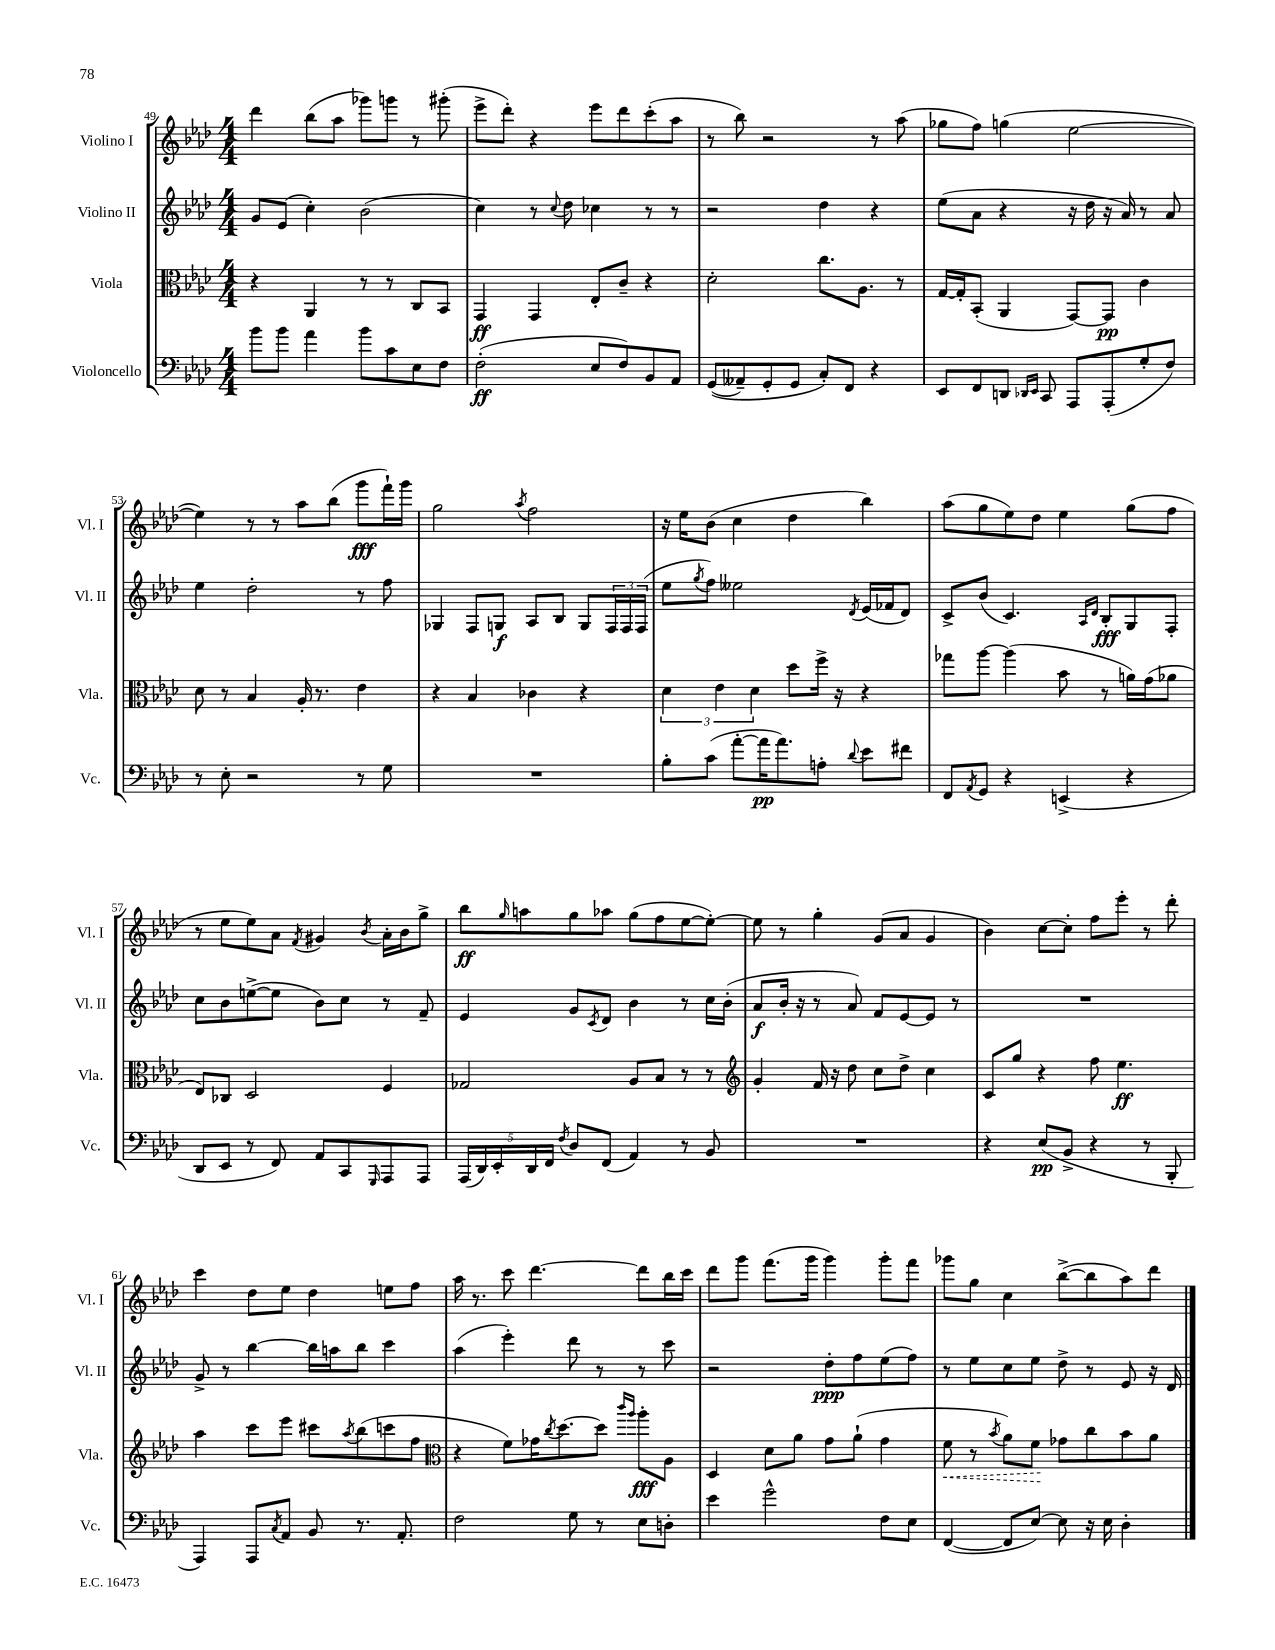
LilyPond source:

<<
\new StaffGroup <<
\new Staff = "s0" \with { instrumentName = "Violino I" shortInstrumentName = "Vl. I" } {
    \clef treble \key aes \major \numericTimeSignature \time 4/4
    des'''4 bes''8( aes''8 ges'''8) g'''8 r8 gis'''8-.( |
    ees'''8-> des'''8-.) r4 ees'''8 des'''8 c'''8-.( aes''8 |
    r8 bes''8) r2 r8 aes''8( |
    ges''8 f''8) g''4( ees''2~ |
    ees''4) r8 r8 aes''8 bes''8( g'''8\fff f'''16-!) g'''16 |
    g''2 \acciaccatura { aes''8 } f''2 |
    r16 ees''16 bes'8( c''4 des''4 bes''4) |
    aes''8( g''8 ees''8) des''8 ees''4 g''8( f''8 |
    r8 ees''8 ees''8) aes'8 \acciaccatura { f'8 } gis'4 \acciaccatura { bes'8 } aes'16-. bes'16 g''8-> |
    bes''8\ff \grace { g''16 } a''8 g''8 aes''8 g''8( f''8 ees''8~ ees''8~-.) |
    ees''8 r8 g''4-. g'8( aes'8 g'4 |
    bes'4) c''8~ c''8-. f''8 ees'''8-. r8 des'''8-. |
    c'''4 des''8 ees''8 des''4 e''8 f''8 |
    aes''16 r8. c'''8 des'''4.~ des'''8 bes''16 c'''16 |
    des'''8 g'''8 f'''8.( g'''16 g'''4) g'''8-. f'''8 |
    ges'''8 g''8 c''4 bes''8~->( bes''8 aes''8) des'''8 \bar "|." |
}
\new Staff = "s1" \with { instrumentName = "Violino II" shortInstrumentName = "Vl. II" } {
    \clef treble \key aes \major \numericTimeSignature \time 4/4
    g'8 ees'8( c''4-.) bes'2( |
    c''4) r8 \appoggiatura { c''8 } des''8 ces''4 r8 r8 |
    r2 des''4 r4 |
    ees''8( aes'8 r4 r16 des''16 r16 aes'16) r8 aes'8 |
    ees''4 des''2-. r8 f''8 |
    ges4 f8 g8\f aes8 bes8 g8 \tuplet 3/2 { f16 f16 f16( } |
    ees''8 \acciaccatura { g''8 } f''8) eeses''2 \acciaccatura { des'8 } ees'16( fes'16 des'8) |
    c'8-> bes'8( c'4.) \grace { aes16 des'16 } bes8-.\fff g8 f8-. |
    c''8 bes'8 e''8~->( e''8 bes'8) c''8 r8 f'8-- |
    ees'4 g'8 \acciaccatura { c'8 } des'8 bes'4 r8 c''16 bes'16-.( |
    aes'8\f bes'16-. r16 r8 aes'8) f'8 ees'8~ ees'8 r8 |
    R1 |
    g'8-> r8 bes''4~ bes''16 a''16 bes''8 c'''4 |
    aes''4( ees'''4-.) des'''8 r8 r8 c'''8 |
    r2 des''8-.\ppp f''8 ees''8( f''8) |
    r8 ees''8 c''8 ees''8 des''8-> r8 ees'8 r16 des'16 \bar "|." |
}
\new Staff = "s2" \with { instrumentName = "Viola" shortInstrumentName = "Vla." } {
    \clef alto \key aes \major \numericTimeSignature \time 4/4
    r4 aes,4 r8 r8 c8 bes,8 |
    g,4\ff g,4 ees8-. c'8-- r4 |
    des'2-. c''8. aes8. r8 |
    g16~ g16-. bes,8-.( aes,4 g,8~) g,8\pp c'4 |
    des'8 r8 bes4 aes16-. r8. ees'4 |
    r4 bes4 ces'4 r4 |
    \tuplet 3/2 { des'4 ees'4 des'4 } des''8 f''16-> r16 r4 |
    ges''8 aes''8~ aes''4( bes'8 r8 a'16) g'16( aes'8 |
    ees8) ces8 des2 f4 |
    ges2 aes8 bes8 r8 r8 |
    \clef treble g'4-. f'16 r16 des''8 c''8 des''8-> c''4 |
    c'8 g''8 r4 f''8 ees''4.\ff |
    aes''4 c'''8 ees'''8 cis'''8 \acciaccatura { aes''8 } bes''8( c'''8 f''8 |
    \clef alto r4 f'8) ges'16 \acciaccatura { c''8 } des''8.~ des''8 \grace { c'''16 aes''16 } aes''8-.\fff aes8 |
    des4 des'8 aes'8 g'8 aes'8-!( g'4 |
    \once \override Hairpin.style = #'dashed-line f'8\< r8 \acciaccatura { bes'8 } aes'8) f'8\! ges'8 c''8 bes'8 aes'8 \bar "|." |
}
\new Staff = "s3" \with { instrumentName = "Violoncello" shortInstrumentName = "Vc." } {
    \clef bass \key aes \major \numericTimeSignature \time 4/4
    bes'8 bes'8 aes'4 bes'8 c'8 ees8 f8 |
    f2-.\ff( ees8 f8) bes,8 aes,8 |
    g,8(\( aeses,8--) g,8-. g,8 c8-.\) f,8 r4 |
    ees,8 f,8 d,8 \grace { des,16 ees,16 } c,8 aes,,8 aes,,8-.( g8-. f8) |
    r8 ees8-. r2 r8 g8 |
    R1 |
    bes8-. c'8( aes'8~-. aes'16\pp aes'8.) a8-. \appoggiatura { des'8 } ees'8 fis'8 |
    f,8 \acciaccatura { aes,8 } g,8 r4 e,4->( r4 |
    des,8 ees,8 r8 f,8) aes,8 c,8 \grace { g,,16 } aes,,8 aes,,8 |
    \tuplet 5/4 { aes,,16( des,16) ees,16-. des,16 f,16 } \acciaccatura { f8 } des8 f,8( aes,4) r8 bes,8 |
    R1 |
    r4 ees8\pp( bes,8-> r4 r8 bes,,8-. |
    aes,,4) aes,,8 \acciaccatura { c8 } aes,8 bes,8 r8. aes,8.-. |
    f2 g8 r8 ees8 d8-. |
    ees'4 g'2-^ f8 ees8 |
    f,4~( f,8 ees8~) ees8 r16 ees16 des4-. \bar "|." |
}
>>
>>
\layout { \context { \Score currentBarNumber = #49 } }
